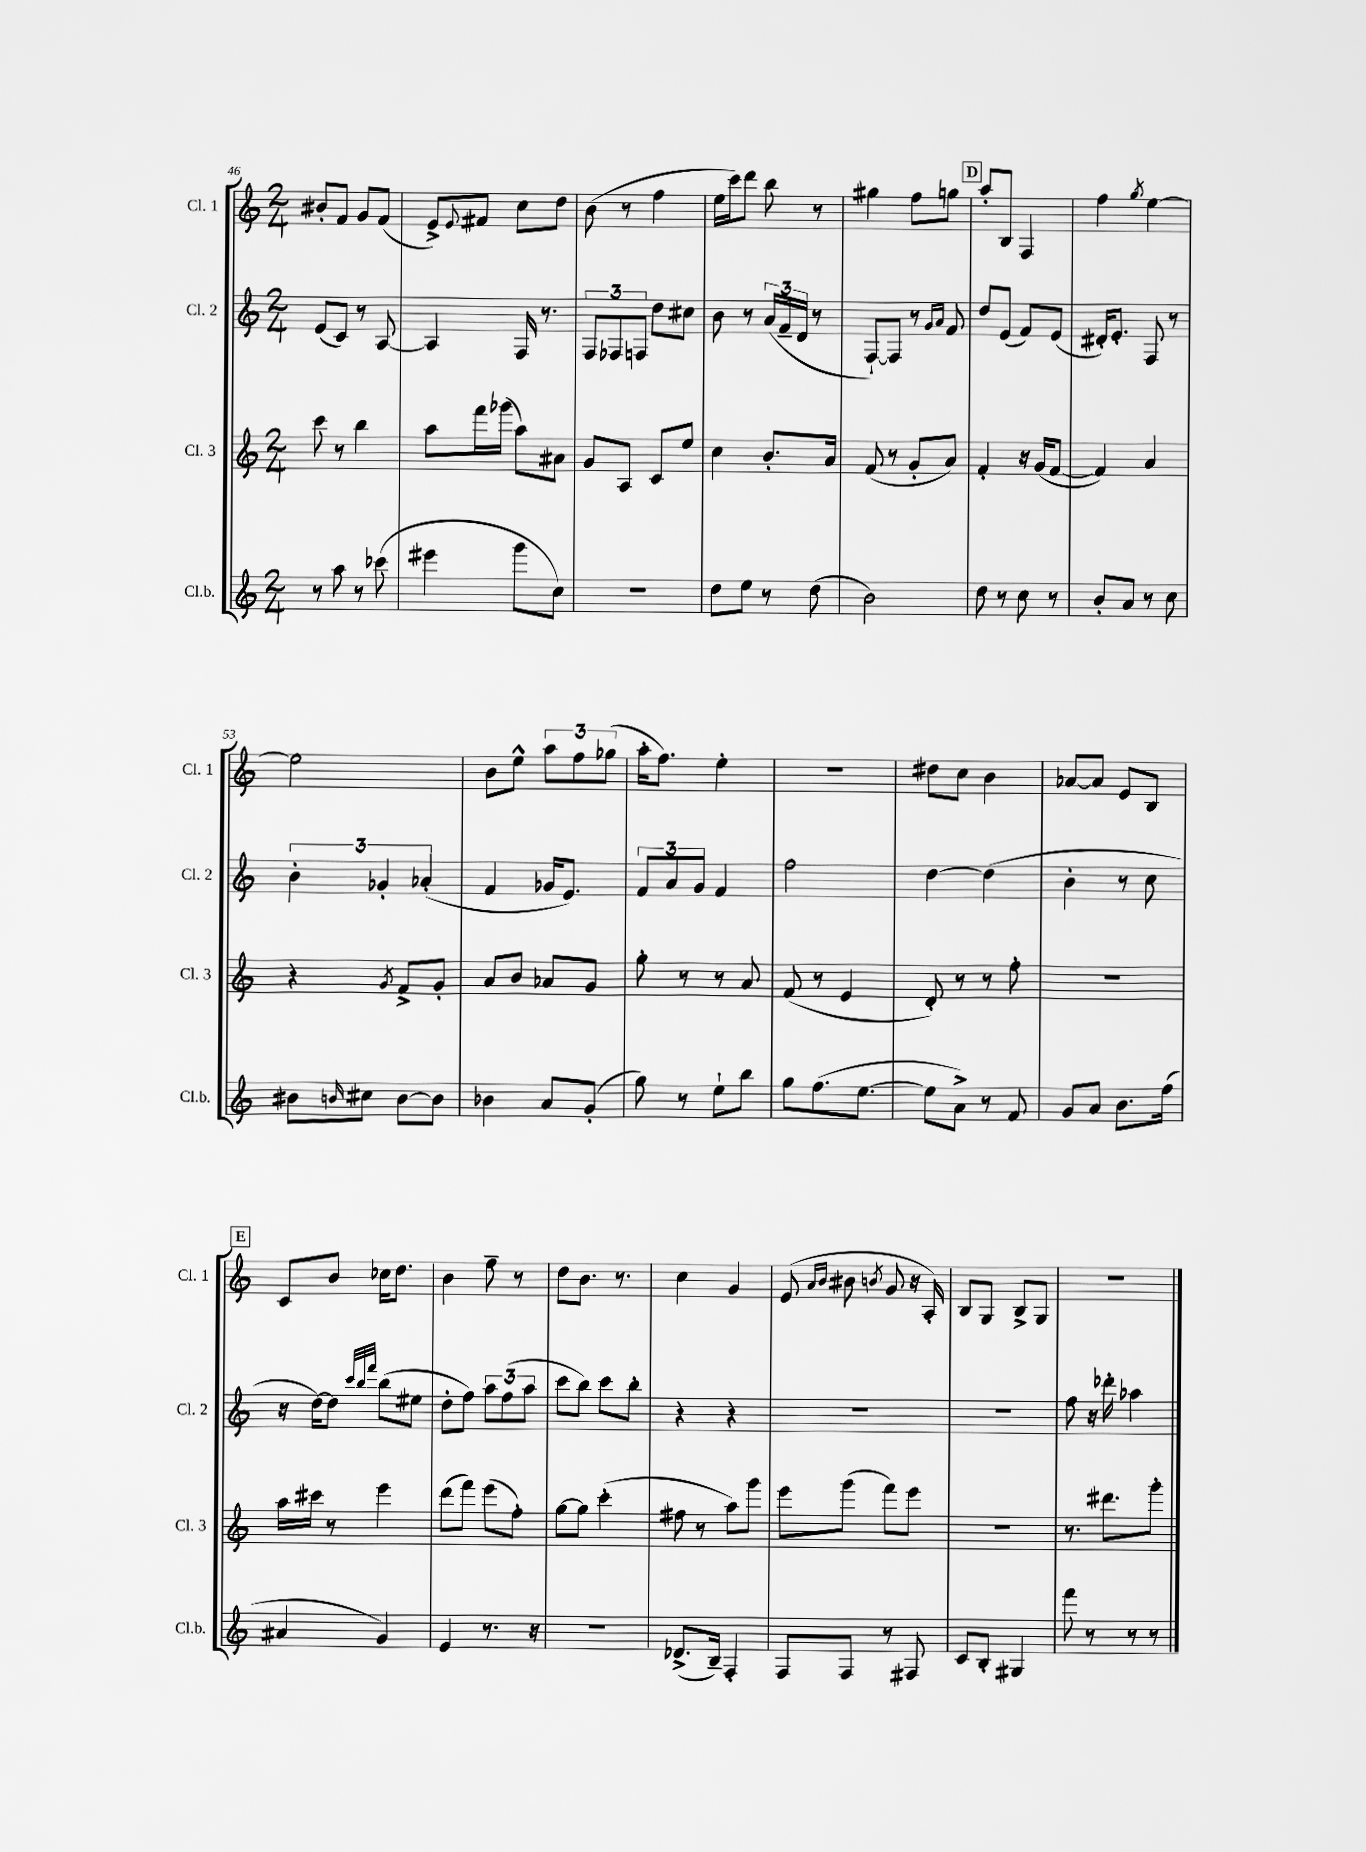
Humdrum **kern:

**kern	**kern	**kern	**kern
*staff4	*staff3	*staff2	*staff1
*clefG2	*clefG2	*clefG2	*clefG2
*k[]	*k[]	*k[]	*k[]
*M2/4	*M2/4	*M2/4	*M2/4
8r	8ccc\	(8e/L	8b#'/L
8aa\	8r	8c/J)	8f/J
8r	4bb\	8r	8g/L
(8ccc-\	.	[8A/	(8f/J
=	=	=	=
4eee#\	8aa\L	4A/]	8e^/L)
.	.	.	8qqe/
.	16fff\L	.	8f#/J
.	(16ggg-\JJ	.	.
8ggg\L	8aa\L)	16F/	8cc\L
.	.	8.r	.
8cc\J)	8a#\J	.	8dd\J
=	=	=	=
2r	8g/L	12F/L	(8b\
.	.	12F-/	.
.	8A/J	.	8r
.	.	12F/J	.
.	8c/L	8dd\L	4ff\
.	8ee/J	8cc#\J	.
=	=	=	=
8dd\L	4cc\	8b\	16ee\LL
.	.	.	16ccc\J)
8ee\J	.	8r	8ddd\J
8r	8.b'/L	(24a/LL	8bb\
.	.	24f~/	.
.	.	24d/JJ	.
(8dd\	.	8r	8r
.	16a/Jk	.	.
=	=	=	=
2b\)	(8f/	[8F`/L)	4gg#\
.	8r	8F/]J	.
.	8g'/L	8r	8ff\L
.	.	16qqg/LL	.
.	.	16qqa/JJ	.
.	8a/J)	8f/	8gg\J
=	=	=	=
8dd\	4f'/	8dd/L	8aa'/L
8r	.	(8e/J	8B/J
8cc\	16r	8f/L)	4F/
.	(16g/LK	.	.
8r	[8f/J	(8e/J	.
=	=	=	=
8b'/L	4f/])	16d#'/LK)	4ff\
.	.	8.e'/J	.
8a/J	.	.	.
.	.	.	8qgg/
8r	4a/	8F/	[4ee\
8cc\	.	8r	.
=	=	=	=
8b#\L	4r	6b'\	2ee\]
16qqb/	.	.	.
8cc#\J	.	.	.
.	.	6g-'/	.
.	8qg/	.	.
[8b\L	8f^/L	.	.
.	.	(6a-'/	.
8b\]J	8g'/J	.	.
=	=	=	=
4b-\	8a/L	4f/	8b\L
.	8b/J	.	8ee^^\J
8a/L	8a-/L	16g-/LK	12aa\L
.	.	8.e/J)	.
.	.	.	12ff\
(8g'/J	8g/J	.	.
.	.	.	(12gg-\J
=	=	=	=
8gg\)	8gg'\	12f/L	16aa'\LK
.	.	.	8.ff\J)
.	.	12a/	.
8r	8r	.	.
.	.	12g/J	.
8ee`\L	8r	4f/	4ee'\
8bb\J	8a/	.	.
=	=	=	=
8gg\L	(8f/	2ff\	2r
(8.ff\	8r	.	.
.	4e/	.	.
[8.ee\J	.	.	.
=	=	=	=
8ee\]L	8d'/)	[4dd\	8dd#\L
8a^\J)	8r	.	8cc\J
8r	8r	(4dd\]	4b\
8f/	8ff'\	.	.
=	=	=	=
8g/L	2r	4b'\	[8a-/L
8a/J	.	.	8a-/]J
8.b\L	.	8r	8e/L
.	.	8cc\	8B/J
(16ff\Jk	.	.	.
=	=	=	=
4a#/	16aa\LL	16r	8c/L
.	16ccc#\JJ	[16dd\LK)	.
.	8r	8dd\]J	8b/J
.	.	32qqccc/LLL	.
.	.	32qqbb/	.
.	.	32qqfff/JJJ	.
4g/)	4eee\	(8bb\L	16cc-\LK
.	.	.	8.dd\J
.	.	8ee#\J	.
=	=	=	=
4e/	(8ddd\L	8dd'\L	4b\
.	8fff\J)	8ff\J)	.
8.r	(8eee\L	12aa\L	8ff~\
.	.	(12ff\	.
.	8ff'\J)	.	8r
.	.	12aa\J	.
16r	.	.	.
=	=	=	=
2r	[8gg\L	8ccc\L	8dd\L
.	8gg\]J	8bb\J)	8.b\J
.	(4ccc'\	8ccc\L	.
.	.	.	8.r
.	.	8bb'\J	.
=	=	=	=
(8.d-^/L	8ff#\	4r	4cc\
.	8r	.	.
16B~/Jk)	.	.	.
4F'/	8aa\L)	4r	4g/
.	8ggg\J	.	.
=	=	=	=
8F/L	8eee\L	2r	(8e/
.	.	.	16qqa/LL
.	.	.	16qqb/JJ
8F/J	(8ggg\J	.	8b#\
.	.	.	8qb/
8r	8fff\L)	.	8g/
8F#/	8eee\J	.	16r
.	.	.	16A'/)
=	=	=	=
8c/L	2r	2r	8B/L
8B'/J	.	.	8G/J
4G#/	.	.	8B^/L
.	.	.	8G/J
=	=	=	=
8fff\	8.r	8ff\	2r
8r	.	16r	.
.	8.ddd#\L	16ddd-'\	.
8r	.	4aa-\	.
8r	8ggg'\J	.	.
==	==	==	==
*-	*-	*-	*-
